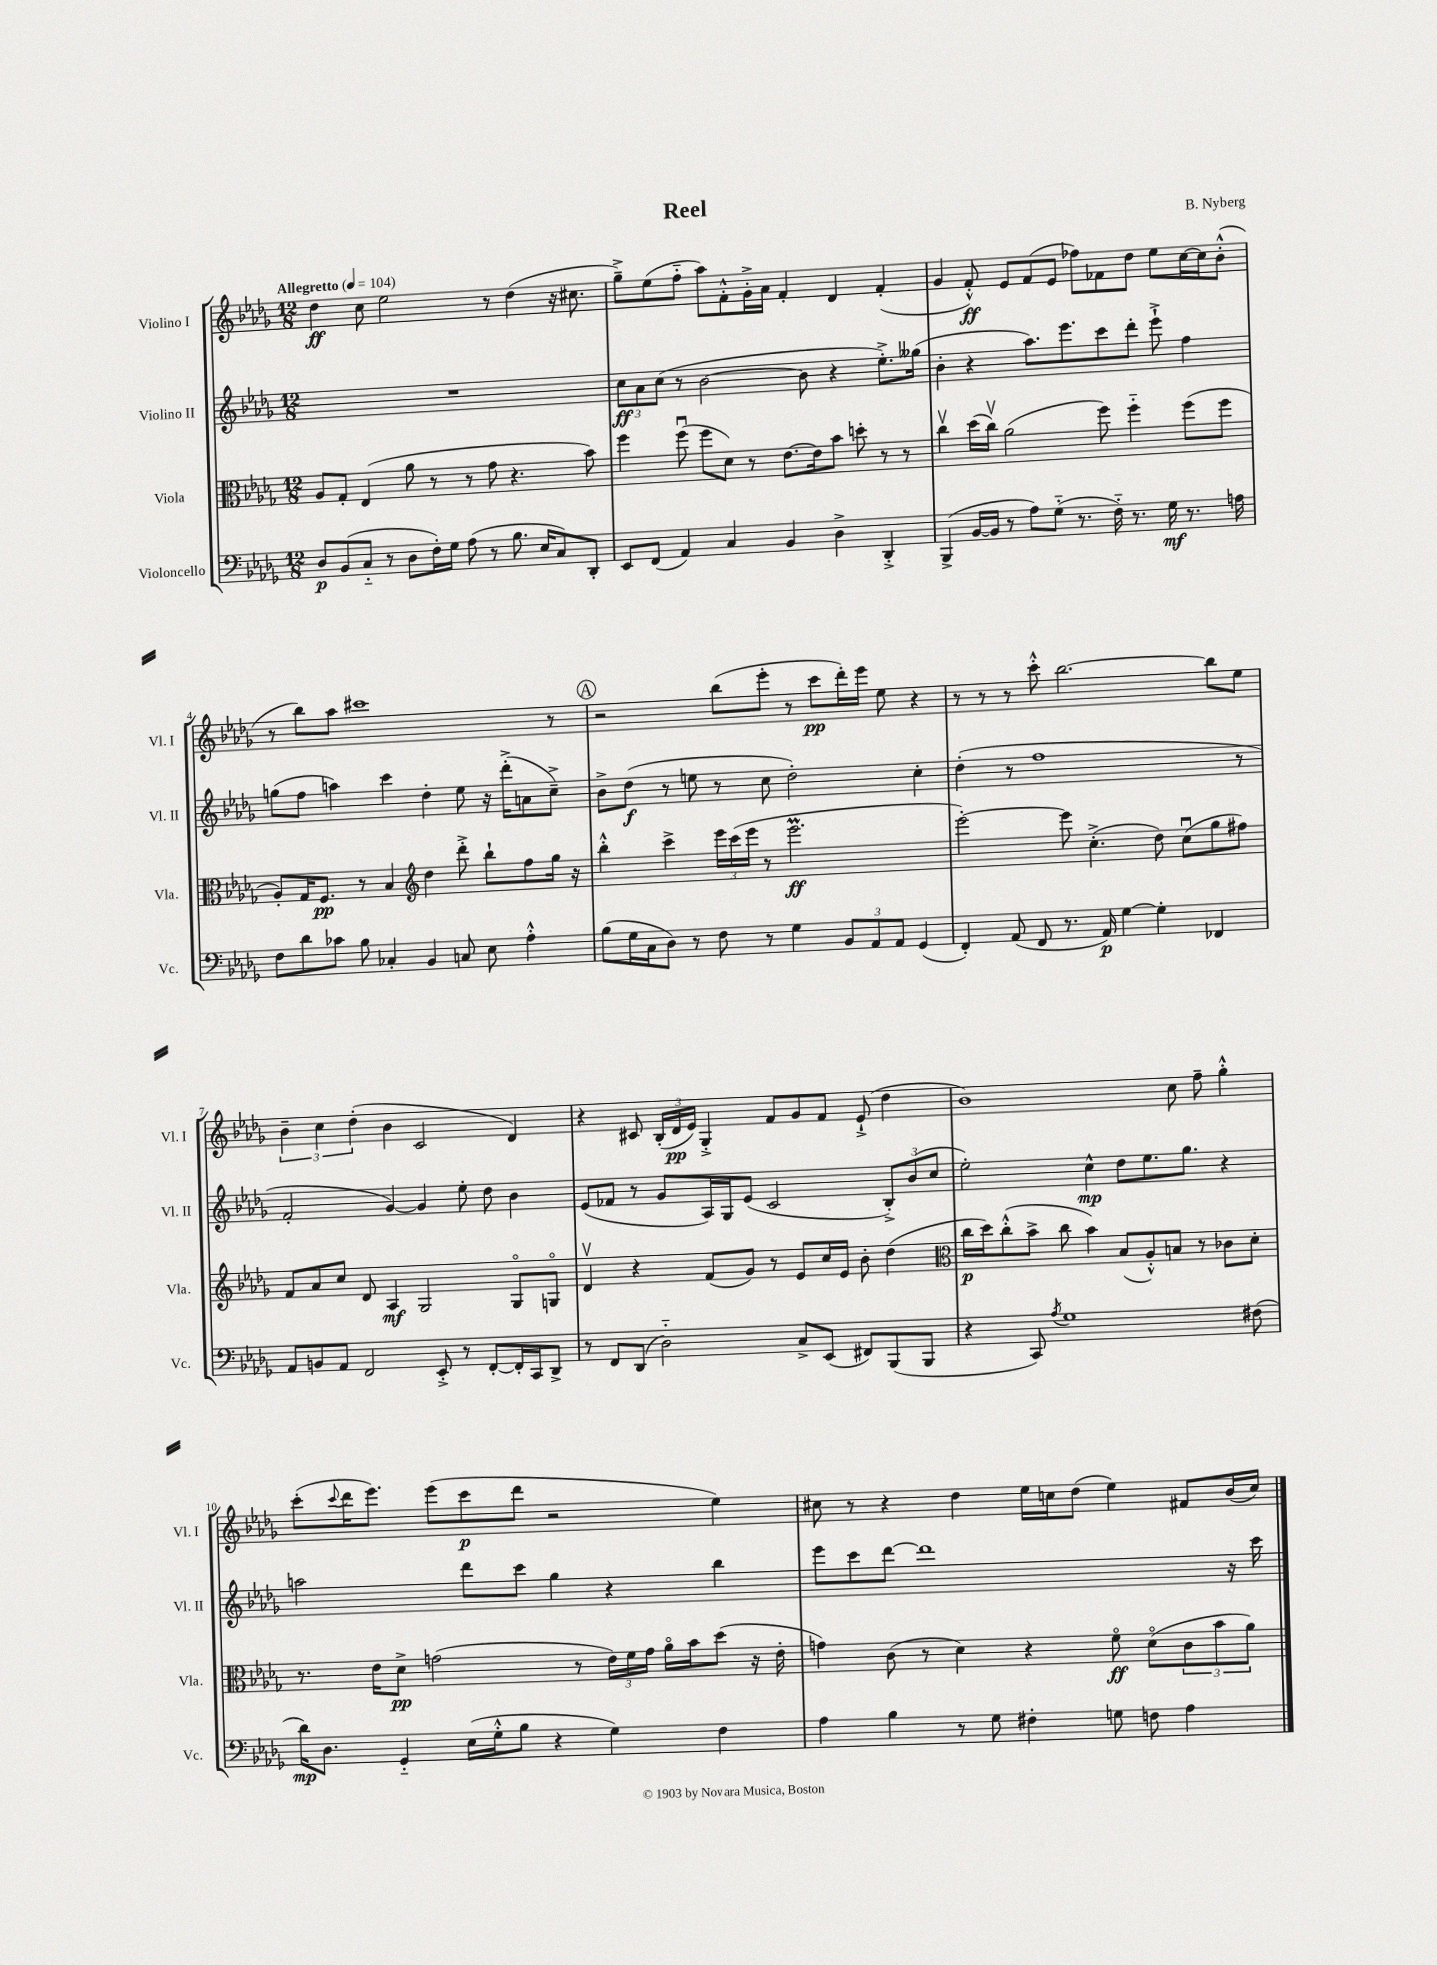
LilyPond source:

\header { title = "Reel" composer = "B. Nyberg" }
<<
\new StaffGroup <<
\new Staff = "s0" \with { instrumentName = "Violino I" shortInstrumentName = "Vl. I" } {
    \clef treble \key des \major \numericTimeSignature \time 12/8 \tempo "Allegretto" 4 = 104
    des''4\ff c''8 ees''2 r8 des''4( r16 cis''8. |
    ges''8--->) ees''8( f''8-_ aes''8) f'8-.-^ ges'16-.-> aes'16 f'4-. des'4 f'4-.( |
    ges'4 f'8-.-^\ff) ees'8 f'8( ees'8 fes''8) fes'8 des''8 ees''8 c''16~ c''16 bes'8-.-^( |
    r8 bes''8) aes''8 cis'''1 r8 |
    \mark \markup { \circle "A" } r2 bes''8( ees'''8-. r8 c'''8\pp des'''16-.) ees'''16 ees''8 r4 |
    r8 r8 r8 c'''8-.-^ bes''2.~ bes''8 ees''8 |
    \tuplet 3/2 { bes'4-- c''4 des''4-.( } bes'4 c'2 des'4) |
    r4 cis'8 \tuplet 3/2 { bes16-.( des'16\pp ees'16) } ges4-.-> f'8 ges'8 f'8 ees'8-!->( des''4 |
    bes'1) c''8 f''8-- ges''4-.-^ |
    c'''8-.( \appoggiatura { c'''8 } des'''16 ees'''8.) ees'''8( c'''8\p des'''8 r2 ees''4) |
    cis''8 r8 r4 des''4 ees''16 c''16 des''8( ees''4) fis'8 bes'16( c''16) \bar "|." |
}
\new Staff = "s1" \with { instrumentName = "Violino II" shortInstrumentName = "Vl. II" } {
    \clef treble \key des \major \numericTimeSignature \time 12/8
    R1. |
    \tuplet 3/2 { c''8\ff aes'8 c''8( } r8 bes'2~ bes'8 r4 ees''8.-.->) geses''16( |
    bes'4-. r4 aes''8.) ees'''8. c'''8 des'''8-. ees'''8-!-> f''4 |
    g''8( f''8 a''4) c'''4 des''4-. ees''8 r16 des'''16-.->( a'8 c''8--->) |
    \mark \markup { \circle "A" } bes'8-> des''8\f( r8 e''8 r8 c''8 des''2-.) c''4-. |
    des''4-.( r8 f''1 r8 |
    f'2-. ges'4~) ges'4 ees''8-. des''8 bes'4 |
    ees'8( fes'8 r8 ges'8 aes16) ges16 ees'8( c'2 \tuplet 3/2 { bes8-.->) bes'8( c''8 } |
    ees''2-.) c''4-^\mp des''8 ees''8. ges''8. r4 |
    a''2 des'''8 c'''8 ges''4 r4 bes''4 |
    ees'''8 c'''8 des'''8~ des'''1 r16 c'''16 \bar "|." |
}
\new Staff = "s2" \with { instrumentName = "Viola" shortInstrumentName = "Vla." } {
    \clef alto \key des \major \numericTimeSignature \time 12/8
    aes8 ges8-. ees4( aes'8 r8 r8 ges'8 r4. bes'8) |
    f''4 f''8\downbow( f''8 des'8) r8 ees'8.~ ees'16 bes'8 d''8-. r8 r8 |
    c''4\upbow des''16( c''16\upbow) aes'2( f''8) f''4-_ f''8( f''8 |
    aes8-.) ges16 f8.\pp r8 bes4 \clef treble des''4 des'''8-.-> bes''8-! f''8 ges''16 r16 |
    \mark \markup { \circle "A" } bes''4-.-^ c'''4-> \tuplet 3/2 { ees'''16 c'''16( ees'''16 } r8 ees'''2.\prall\ff |
    ees'''2~-.) ees'''8 c''4.-.->( des''8) c''8\downbow( ges''8 fis''8) |
    f'8 aes'8 c''8 des'8 aes4\mf ges2 ges8\flageolet g8\flageolet |
    des'4\upbow r4 f'8( ges'8) r8 ees'8 c''16 ees'16 bes'8-. des''4( |
    \clef alto c''16\p des''16) c''8-.-^( bes'8-> c''8 bes'4) bes8( aes8-.-^) b8 r8 ces'8 des'8-. |
    r8. ees'16 des'8->\pp g'2( r8 \tuplet 3/2 { ees'16) f'16 g'16 } aes'16\flageolet bes'16 des''8( r16 ees'16-. |
    g'4) c'8( r8 des'4) r4 f'8\flageolet\ff des'8\flageolet( \tuplet 3/2 { c'8 bes'8 aes'8) } \bar "|." |
}
\new Staff = "s3" \with { instrumentName = "Violoncello" shortInstrumentName = "Vc." } {
    \clef bass \key des \major \numericTimeSignature \time 12/8
    des8\p bes,8( c8-_ r8 des8 f16-.) ges16 aes8( r8 bes8. ees16 c8) des,8-. |
    ees,8 f,8( aes,4) c4 bes,4 des4-> des,4-.-> |
    bes,,4->( bes,16~ bes,16 r8 aes8) ges8-_( r8. f16-_) r8. ges16\mf r8. a16 |
    f8 des'8 ces'8 bes8 ces4-. bes,4 c8 ees8 aes4-.-^ |
    \mark \markup { \circle "A" } bes8( ges16 c16 des8) r8 f8 r8 ges4 \tuplet 3/2 { bes,8 aes,8 aes,8 } ges,4( |
    f,4-.) aes,8( f,8 r8. aes,16\p) ges4~ ges4-. fes,4 |
    aes,8 b,8 aes,8 f,2 ees,8-.-> r8 f,8~-. f,16-. c,16 des,8-> |
    r8 f,8 des,8( des2-_) c8-> ees,8( fis,8) bes,,8( bes,,8 |
    r4 c,8) \acciaccatura { aes8 } ges1 fis8( |
    des'16\mp) des8. ges,4-_ ees16( ges16-.-^ bes8 r4 ges4) f4 |
    aes4 bes4 r8 ges8 fis4-. g8 f8 aes4 \bar "|." |
}
>>
>>
